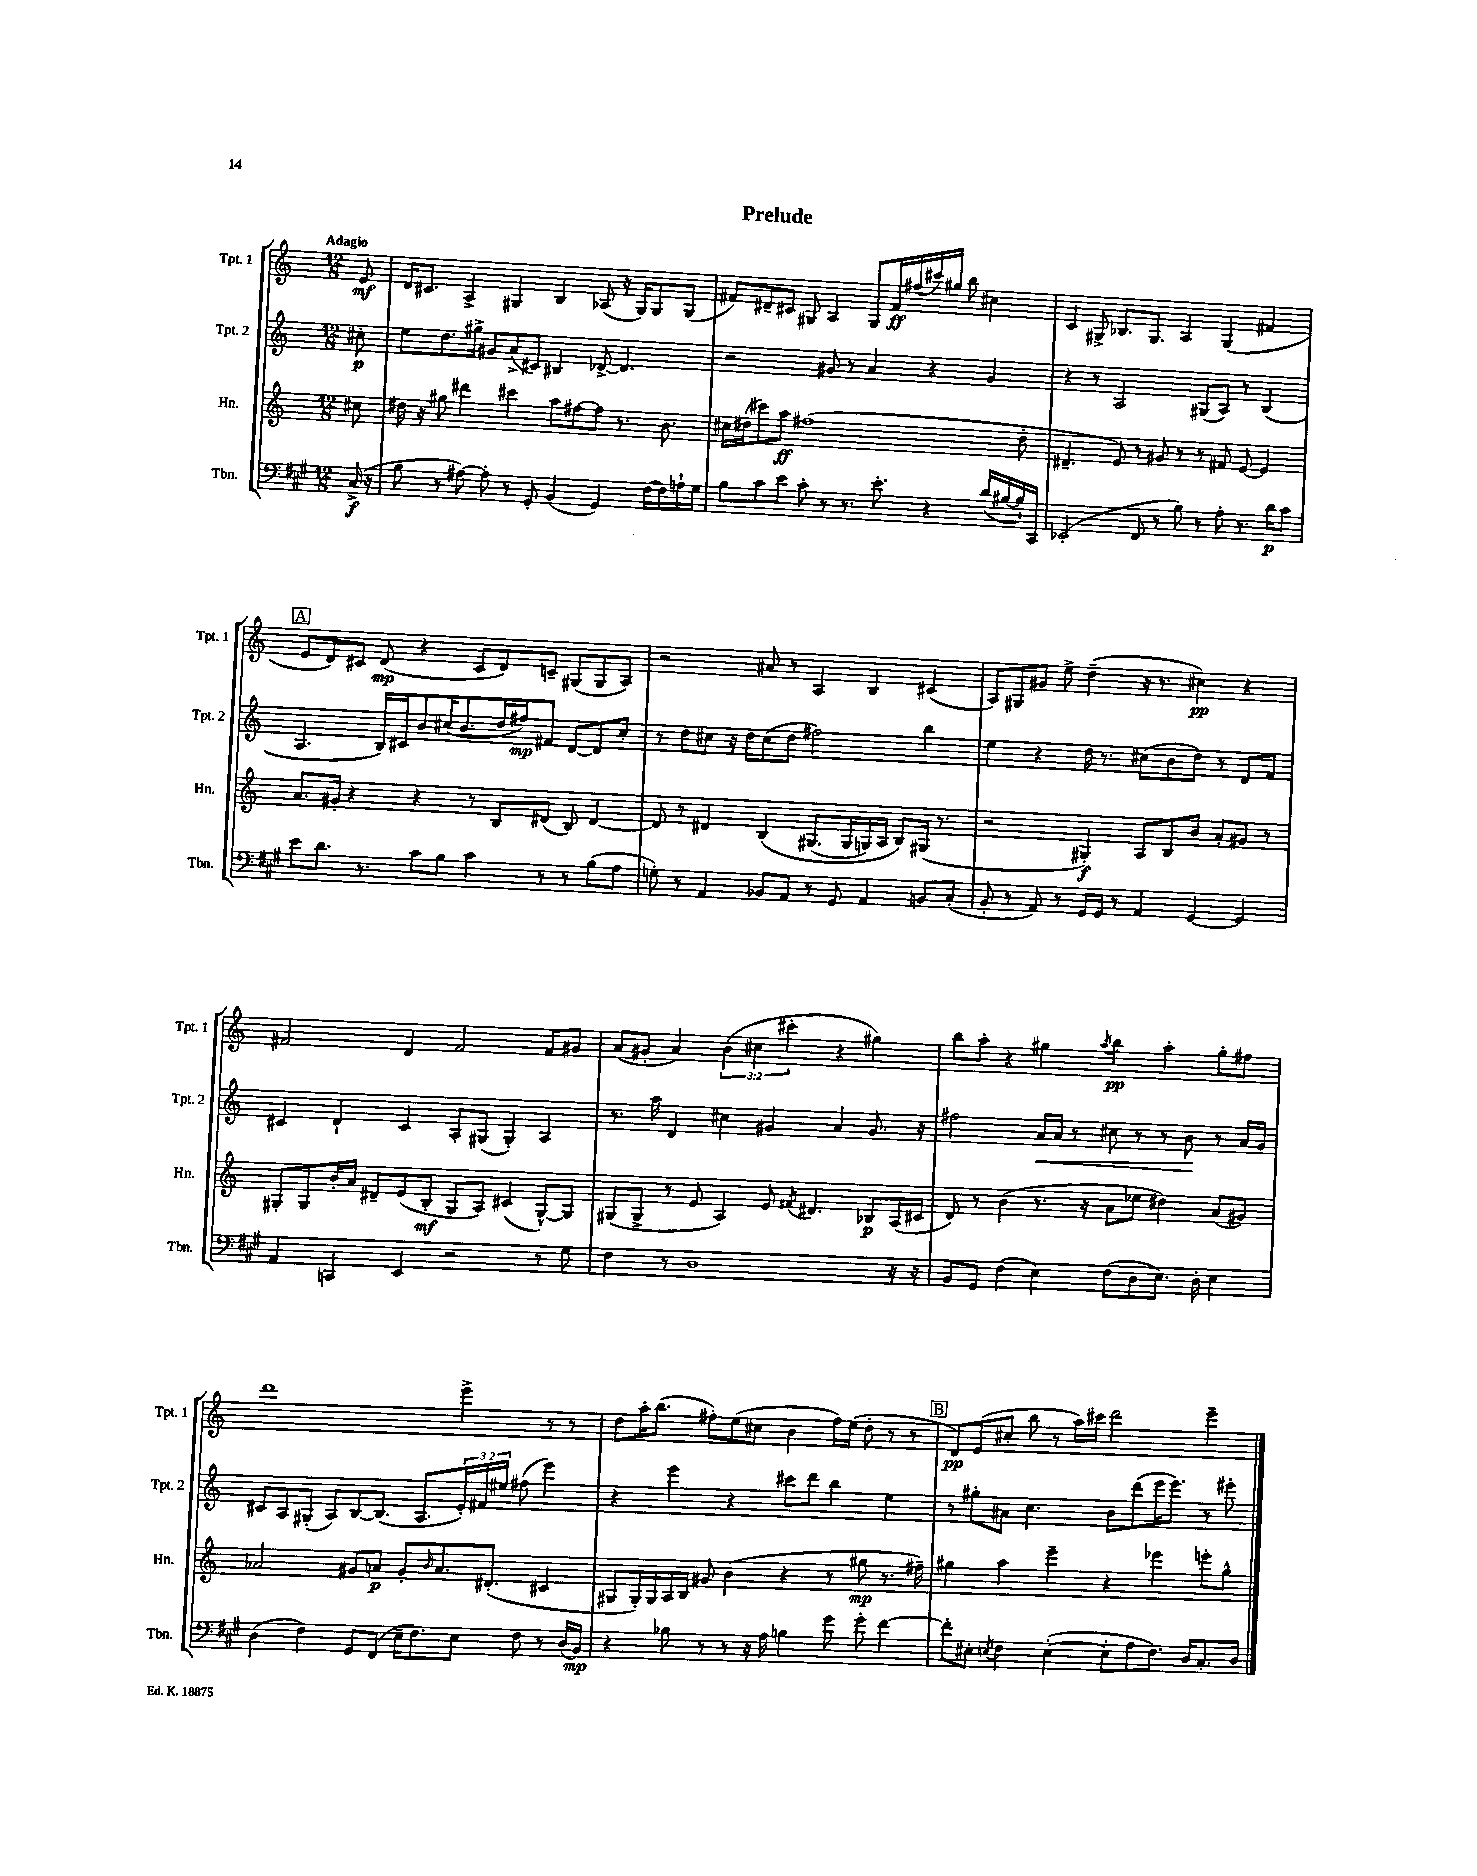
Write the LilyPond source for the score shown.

\header { title = "Prelude" }
<<
\new StaffGroup <<
\new Staff = "s0" \with { instrumentName = "Tpt. 1" shortInstrumentName = "Tpt. 1" } {
    \clef treble \key c \major \numericTimeSignature \time 12/8 \override Staff.TupletNumber.text = #tuplet-number::calc-fraction-text \partial 8 \tempo "Adagio"
    e'8\mf |
    d'16 cis'8. a4-> gis4 b4 aes8( r16 gis16) gis8 gis8( |
    fis'8) dis'8-- cis'8 gis8 a4 gis8 fis'16\ff fis''16( cis'''16) gis''16 b''8 cis''4 |
    c'4 gis8-> bes8. gis8. a4 gis4( fis'4 |
    \mark \markup { \box "A" } e'8 d'8) cis'8 d'8\mp( r4 cis'8 d'8) c'8-- gis8( gis8 a8) |
    r2 ais'8 r8 a4 b4 cis'4( |
    a8) gis8 gis'8 e''8-> d''4--( r16 r8. cis''4\pp) r4 |
    fis'2 d'4 fis'2 fis'8 gis'8 |
    a'8( gis'8-. a'4) \tuplet 3/2 { b'4( cis''4 cis'''4-. } r4 gis''4) |
    b''8 a''8-. r4 gis''4 \acciaccatura { a''8 } b''4\pp a''4-. gis''8-. fis''8 |
    d'''1 e'''4-> r8 r8 |
    d''8 a''16-. b''8.( fis''8-.) e''8( cis''8 b'4 fis''16) e''16( d''8-. r8 r8 |
    \mark \markup { \box "B" } d'8\pp) e'8( cis''8-. b''8 r8 a''16) cis'''16 d'''2 e'''4-- \bar "|." |
}
\new Staff = "s1" \with { instrumentName = "Tpt. 2" shortInstrumentName = "Tpt. 2" } {
    \clef treble \key c \major \numericTimeSignature \time 12/8 \override Staff.TupletNumber.text = #tuplet-number::calc-fraction-text \partial 8
    cis''8-.\p |
    e''8 d''8. gis''16-> gis'8 a'8->( cis'8) bis4 des'8~-> des'4. |
    r2 gis'8 r8 a'4 r4 gis'4 |
    r4 r8 a2 gis8( a8) r8 b4( |
    \mark \markup { \box "A" } a4. b16) cis'16 b'8 cis''16( b'8. d''16 fis''16\mp) fis'8 d'8~ d'8 cis''8-. |
    r8 d''8 cis''8 r16 d''16 cis''8( d''8 fis''2) b''4 |
    e''4 r4 d''16 r8. cis''8( b'8 d''8) r8 d'8 f'8 |
    cis'4 d'4-! cis'4 a8-. gis8( gis4-.) a4 |
    r8. a''16 d'4 cis''4 gis'4 a'4 gis'8. r16 |
    fis''2 a'16\< a'16 r8 cis''8 r8 r8 b'8\! r8 a'16 g'16 |
    cis'8 a8 gis8-.( a8) b8~ b8.( a8. \tuplet 3/2 { e'16-.) fis'16 eis''16 } fis''8( e'''4) |
    r4 e'''4 r4 cis'''8 d'''8 b''4 e''4 |
    \mark \markup { \box "B" } r8 gis''8-. ais'8 c''4. b'8 d'''8( e'''16 e'''8.) r8 eis'''8-. \bar "|." |
}
\new Staff = "s2" \with { instrumentName = "Hn." shortInstrumentName = "Hn." } {
    \clef treble \key c \major \numericTimeSignature \time 12/8 \partial 8
    cis''8 |
    dis''16 r16 gis''8 dis'''4 cis'''4 a''8 fis''8~ fis''8 r8. b'8. |
    cis''16 dis''16( cis'''8) a''8\ff fis''1( dis''8-. |
    dis'4.-- e'8) r8 gis'8 r8 r8 fis'8 e'8~ e'4 |
    \mark \markup { \box "A" } a'8. gis'16-. r4 r4 r8 b8 dis'8( b8) dis'4~ |
    dis'8 r8 dis'4 b4\( gis8.( gis16 g16) a16 b8\) gis16( r8. |
    r2 gis4-.\f) a8 b8 b'8 a'8-. gis'8 r8 |
    gis8-. gis8 b'16-. a'16 dis'8-- e'8( b8-.\mf gis8 a8) cis'4( gis8~-^) gis8 |
    gis8( gis8-> r8 e'8 a4) e'8 \acciaccatura { fis'8 } dis'4. bes8\p a16( cis'16 |
    d'8) r8 b'4( r8. r16 a'8 ees''8 dis''4) a'8( gis'8) |
    aes'2 gis'8 a'8\p gis'8-. \grace { b'16 } a'8. dis'8.-.( cis'4 |
    gis8 gis16-.) gis16 a16 b16 gis'8 b'4( r4 r8 gis''8\mp r8. fis''16--) |
    \mark \markup { \box "B" } gis''4 a''4 e'''4-- r4 ees'''4 e'''8-. gis''8-^ \bar "|." |
}
\new Staff = "s3" \with { instrumentName = "Tbn." shortInstrumentName = "Tbn." } {
    \clef bass \key a \major \numericTimeSignature \time 12/8 \partial 8
    cis16->\f( r16 |
    b8 r8 ais8~) ais8-. r8 gis,8-. b,4( gis,4) fis16~ fis16 a16-! gis16 |
    b8 cis'8 e'8 cis'8-. r8 r8. e'8.-. r4 d'16( bis16~ bis16-!) cis,16 |
    ees,2-.( fis,8 r8 b8) r8 a8-. r8. d'16\p cis'8 |
    \mark \markup { \box "A" } e'8 d'8. r8. cis'8 b8 cis'4 r8 r8 b8( a8 |
    g8-.) r8 a,4 bes,8 a,8 r8 gis,8 a,4 b,8 cis8-.( |
    b,8-. r8 a,8) r8 gis,16 gis,16 r8 a,4 gis,4~ gis,4 |
    a,4 c,4 e,4 r2 r8 gis8 |
    fis4 r8 d1 r16 r16 |
    b,8 gis,8 fis4( e4) fis8( d8 e8.) d16-. e4 |
    d4( fis4) gis,8 fis,8( e16-- fis8.) e8 fis8 r8 d16( b,16\mp) |
    r4 bes8 r8 r8 r16 a16 b4 gis'8 gis'8-. fis'4~ |
    \mark \markup { \box "B" } fis'8-. eis8-. \acciaccatura { e8 } fis4 e4~-.( e8-. a8 fis8.) d16 cis8.-. d16 \bar "|." |
}
>>
>>
\layout { \context { \Score \remove "Bar_number_engraver" } }
